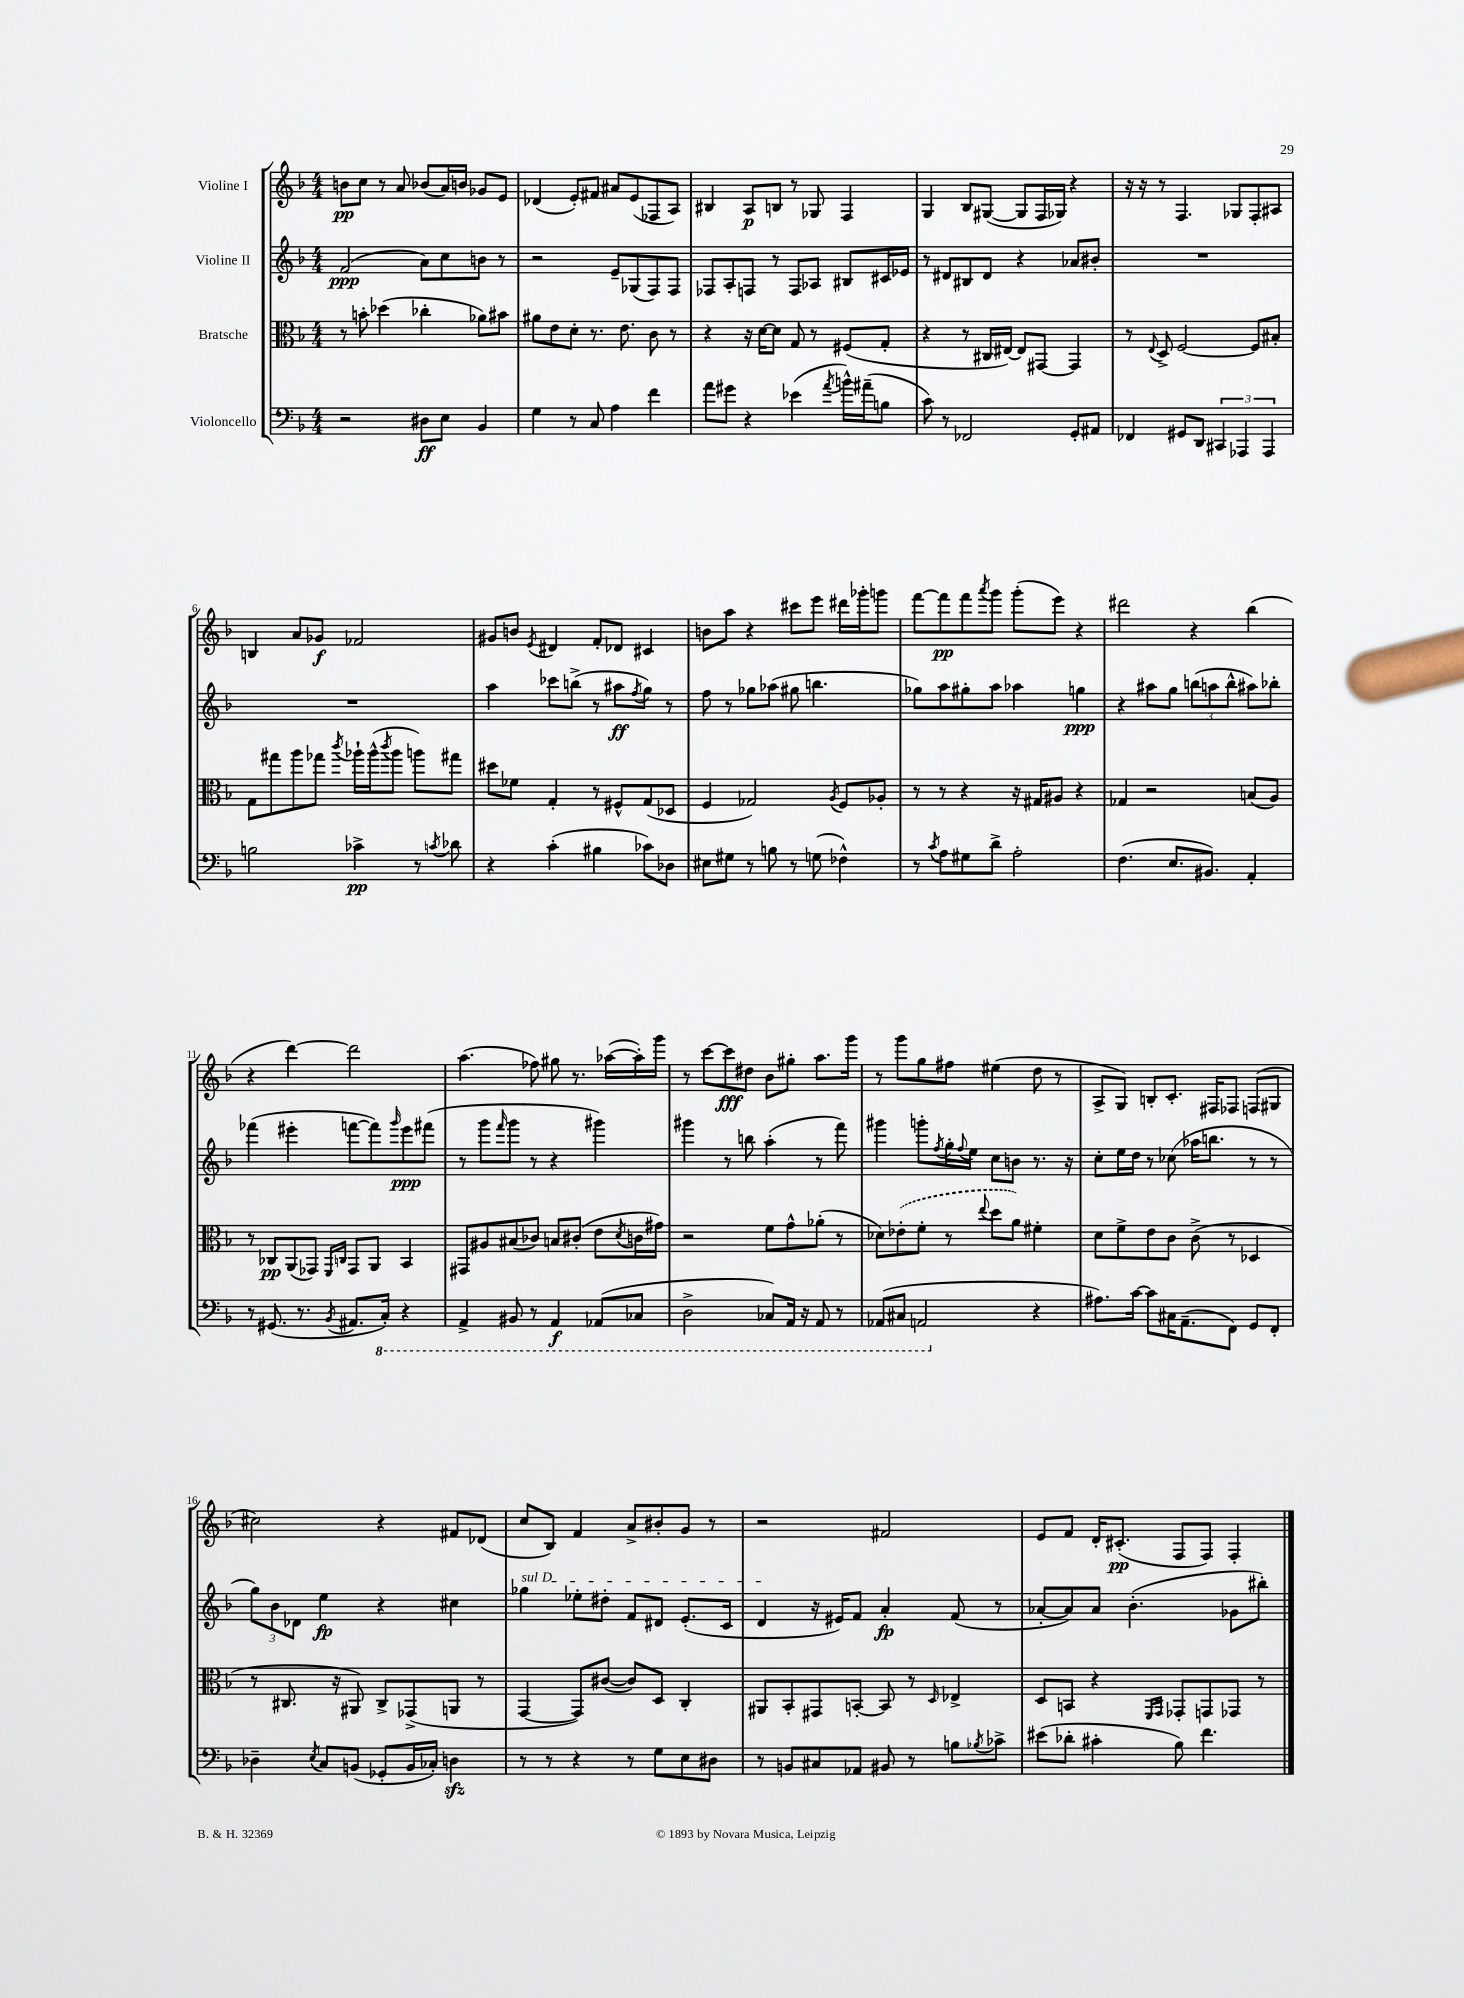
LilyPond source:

<<
\new StaffGroup <<
\new Staff = "s0" \with { instrumentName = "Violine I" } {
    \clef treble \key f \major \numericTimeSignature \time 4/4
    b'8\pp c''8 r8 a'8 bes'8( a'16) b'16 ges'8 e'8 |
    des'4( e'8-.) fis'8 ais'8 e'8( fes8 a8) |
    bis4 a8\p b8 r8 ges8 f4 |
    g4 bes8 gis8~( gis8 f16 ges16) r4 |
    r16 r16 r8 f4. ges8 f8-. ais8 |
    b4 a'8 ges'8\f fes'2 |
    gis'8 b'8 \acciaccatura { e'8 } dis'4 f'8-. des'8 cis'4 |
    b'8 a''8 r4 cis'''8 e'''8 dis'''16 ges'''16-. g'''8 |
    f'''8~ f'''8\pp f'''8 \acciaccatura { a'''8 } g'''8 g'''8-.( e'''8) r4 |
    dis'''2 r4 bes''4( |
    r4 d'''4~) d'''2 |
    a''4.( fes''8) gis''8 r8. aes''16~( aes''16-.) g'''16 |
    r8 c'''8~ c'''8\fff dis''8 bes'8 gis''8-. a''8. g'''16 |
    r8 g'''8 g''8 fis''8 eis''4( d''8 r8 |
    a8-> g8) b8-. c'8.-. fis16 fes8 f8( gis8 |
    cis''2) r4 fis'8 des'8( |
    c''8 bes8) f'4 a'8-> bis'8-. g'8 r8 |
    r2 fis'2 |
    e'8 f'8 d'16-. cis'8.-.\pp( f8 f8) f4-. \bar "|." |
}
\new Staff = "s1" \with { instrumentName = "Violine II" } {
    \clef treble \key f \major \numericTimeSignature \time 4/4
    f'2\ppp( a'8) c''8 b'8 r8 |
    r2 e'8-- ges8( f8) f8 |
    fes8 a8-. f8 r8 f8 aes8 bis8 cis'16 ees'16 |
    r8 dis'8 bis8 dis'8 r4 aes'8 bis'8-. |
    R1 |
    R1 |
    a''4 ces'''8 b''8->( r8 ais''8\ff \acciaccatura { f''8 } g''8) r8 |
    f''8 r8 ges''8 aes''8( gis''8 b''4. |
    ges''8) a''8 gis''8-. a''8 aes''4 g''4\ppp |
    r4 ais''8 g''8 \tuplet 3/2 { b''8( a''8 b''8-^ } ais''8) bes''8-. |
    fes'''4( eis'''4-. f'''8~ f'''8) \grace { g'''16 } eis'''8\ppp fis'''8( |
    r8 g'''8 \grace { f'''16 } g'''8 r8 r4 gis'''4) |
    gis'''4 r8 b''8 a''4-.( r8 f'''8) |
    gis'''4 g'''8-. \acciaccatura { f''8 } g''16-. \appoggiatura { f''8 } e''16 c''8 b'8 r8. r16 |
    c''8-. e''16 d''16 r8 ces''8( aes''16 b''8. r8 r8 |
    \tuplet 3/2 { g''8) bes'8 des'8 } e''4\fp r4 cis''4 |
    \once \override TextSpanner.bound-details.left.text = \markup { \italic "sul D" } ges''4\startTextSpan ees''8-. dis''8-. f'8 dis'8 e'8.-.( c'16 |
    d'4\stopTextSpan r16 eis'16) f'8 a'4-.\fp f'8( r8 |
    aes'8~-. aes'8) aes'8 bes'4.-.( ges'8 bis''8-.) \bar "|." |
}
\new Staff = "s2" \with { instrumentName = "Bratsche" } {
    \clef alto \key f \major \numericTimeSignature \time 4/4
    r8 b'8-. des''4( ces''4-. aes'8) bis'8 |
    ais'8 e'8 d'8-. r8. e'8. c'8 r8 |
    r4 r16 d'16~ d'8 g8 r8 fis8( g8-. |
    r4 r8 cis16 eis16~) eis8 gis,8~ gis,4 |
    r8 \appoggiatura { e8 } d8-> f2~ f8 bis8-. |
    g8 gis''8 a''8 ges''8 \acciaccatura { c'''8 } aes''16-! aes''16-^( \acciaccatura { c'''8 } aes''8 a''8) gis''8 |
    dis''8 fes'8 g4-. r8 fis8-^ g8( des8 |
    f4 ges2) \acciaccatura { a8 } f8 aes8-. |
    r8 r8 r4 r16 gis16 ais8 r4 |
    ges4 r2 b8( a8) |
    r8 ces8\pp a,8( ges,8) \grace { f,16 c16 } ges,8 a,8 bes,4 |
    gis,8 ais8 bis8( ces'8) b8 cis'8-.( e'8 \acciaccatura { d'8 } c'16 gis'16) |
    r2 f'8 g'8-^ aes'8-.( r8 |
    des'8) \once \slurDashed ees'8-.( f'8-. r8 \appoggiatura { e''8 } d''8 a'8) fis'4-. |
    d'8 f'8-> e'8 c'8 c'8->( r8 des4 |
    r8 cis8. r16 ais,8) cis8-> ges,8->( a,8 r8 |
    g,4~ g,8) cis'8~( cis'8) d8 c4-. |
    ais,8 bes,8-. gis,8 b,8~-. b,8 r8 \grace { d16 } ees4-> |
    d8 b,8 r4 \grace { f,16 g,16 } ges,8-. g,8 ges,8 r8 \bar "|." |
}
\new Staff = "s3" \with { instrumentName = "Violoncello" } {
    \clef bass \key f \major \numericTimeSignature \time 4/4
    r2 dis8\ff e8 bes,4 |
    g4 r8 c8 a4 f'4 |
    a'8 gis'8 r4 ees'4( \acciaccatura { a'8 } b'16-^) ais'16--( b8 |
    c'8) r8 fes,2 g,8-. ais,8 |
    fes,4 gis,8 d,8 \tuplet 3/2 { cis,4 aes,,4 aes,,4 } |
    b2 ces'4->\pp r8 \acciaccatura { c'8 } des'8 |
    r4 c'4-.( bis4 ces'8) des8 |
    eis8 gis8 r8 b8 r8 g8( fes4-^) |
    r8 \acciaccatura { c'8 } a8 gis8 d'8-> a2-. |
    f4.( e8. bis,8.) a,4-. |
    r8 gis,8.( r8. \acciaccatura { bes,8 } ais,8. \ottava #-1 c,16-.) r4 |
    a,,4-> bis,,8 r8 a,,4\f aes,,8( ces,8 |
    d,2-> ces,8) a,,16 r16 a,,8 r8 |
    aes,,8( cis,8 a,,2 \ottava #0 r4 |
    ais8.) c'16~ c'8 cis16 a,8.--( f,8) g,8 f,8-. |
    des4-- \acciaccatura { e8 } c8 b,8( ges,8-. b,16 ces16-.) d4\sfz |
    r8 r8 r4 r8 g8 e8 dis8 |
    r8 b,8 cis8 aes,8 bis,8 r8 b8 \acciaccatura { bes8 } ces'8-> |
    eis'8( des'8-. cis'4-. bes8) f'4. \bar "|." |
}
>>
>>
